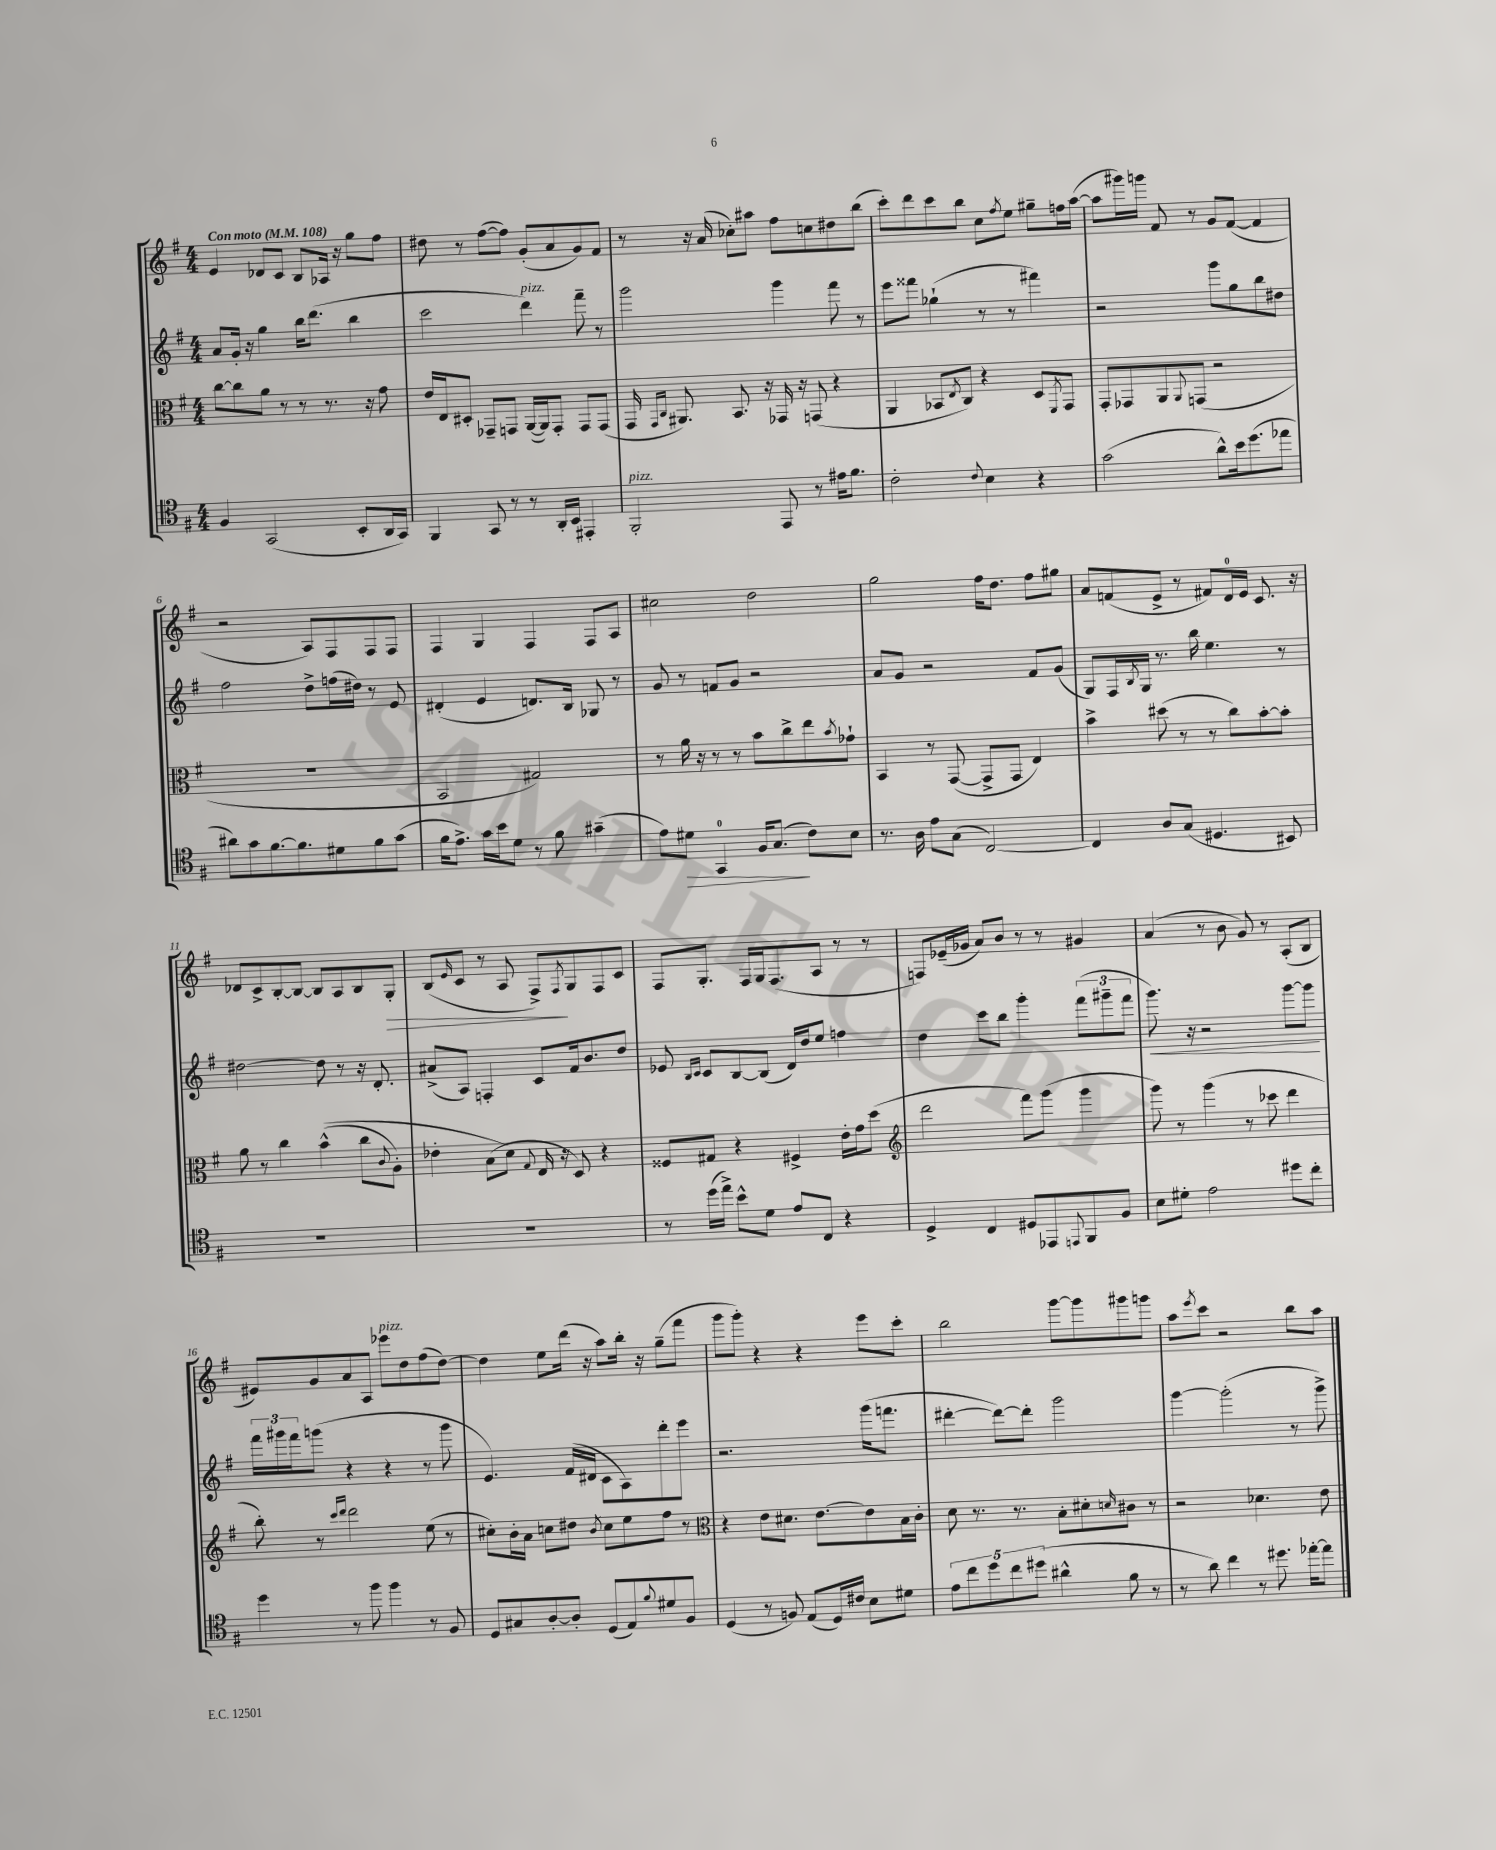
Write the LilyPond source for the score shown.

<<
\new StaffGroup <<
\new Staff = "s0" {
    \clef treble \key g \major \numericTimeSignature \time 4/4 \tempo "Con moto" 4 = 108
    e'4 des'8 c'8 b8 aes16 r16 g''8 fis''8 |
    dis''8 r8 fis''8~( fis''8) g'8-.( a'8 g'8) fis'8 |
    r8 r16 a'16( ces''8-.) ais''8 fis''8 c''8 dis''8 b''8( |
    c'''8-.) d'''8 c'''8 b''8 c''8 \acciaccatura { fis''8 } e''8 gis''8-- f''16 a''16~( |
    a''8 gis'''16) g'''16 fis'8 r8 g'8 fis'8~( fis'4 |
    r2 a8) fis8 fis8 fis8 |
    fis4 g4 fis4 fis8 a8 |
    cis''2 d''2 |
    g''2 fis''16 d''8. fis''8 gis''8 |
    a'8 f'8( e'8-> r8 fis'8) d'16-0 e'16 c'8. r16 |
    des'8 c'8-> b8~-. b8~ b8 a8 b8 g8-.\> |
    b8( \grace { e'16 } c'8 r8 a8 fis8->\!) \acciaccatura { fis8 } g8 fis8 c'8 |
    fis8 g8.-. fis16 g16 fis8.( a8 r8 r8 |
    f8) ees'16--( ges'16 a'8) b'8 r8 r8 gis'4 |
    a'4( r8 b'8 g'8) r8 a8-.( b8 |
    eis'8) g'8 a'8 a8 ees'''8^\markup { \italic "pizz." } d''8 fis''8( d''8~) |
    d''4 e''8 d'''16( r16 a''8) b''16-. r16 g''8--( fis'''8 |
    g'''8 g'''8-.) r4 r4 e'''8 c'''8-. |
    b''2 g'''8~ g'''8 gis'''8 g'''8 |
    a''8 \acciaccatura { e'''8 } c'''8 r2 b''8 a''8 \bar "|." |
}
\new Staff = "s1" {
    \clef treble \key g \major \numericTimeSignature \time 4/4
    a'8 g'16-. r16 g''4 b''16 d'''8.( b''4 |
    c'''2 d'''4^\markup { \italic "pizz." }) fis'''8-- r8 |
    g'''2 g'''4 fis'''8 r8 |
    e'''8 fisis'''8 ges''4-!( r8 r8 fis'''4) |
    r2 g'''8 g''8 b''8 dis''8 |
    fis''2 d''8-> f''16( dis''16) r8 e'8 |
    dis'4-.( e'4 d'8.) b16 ges8 r8 |
    g'8 r8 f'8 g'8 r2 |
    a'8 g'8 r2 fis'8 g'8( |
    g8) fis16 \acciaccatura { b8 } g16 r8. b''16 e''4. r8 |
    dis''2~ dis''8 r8 r16 d'8.-. |
    ais'8->( a8) f4-. c'8 fis'16 b'8. d''8 |
    ees'8 \grace { b16 c'16 } c'8 b8~ b8( d'16) d''16 e''8 f''4 |
    d''4 c'''8 b''8 g'''4-. \tuplet 3/2 { fis'''8( gis'''8-- fis'''8 } |
    g'''8.\<) r16 r2 g'''8~ g'''8\! |
    \tuplet 3/2 { fis'''16 gis'''16 fis'''16 } g'''8( r4 r4 r8 g'''8 |
    e'4.) fis'16( dis'16 c'8 a8) d'''8-. e'''8 |
    r2. g'''16( f'''8. |
    dis'''4~-. dis'''8~) dis'''8-. g'''2 |
    g'''4~ g'''2-.( r8 g'''8->) \bar "|." |
}
\new Staff = "s2" {
    \clef alto \key g \major \numericTimeSignature \time 4/4
    c''8~ c''8 a'8 r8 r8 r8. r16 g'8 |
    e'16 e16 dis8-. ges,8-- g,8 a,16~( a,16) g,8-. g,8 g,8( |
    g,16 \grace { g,16 c16 } ais,8.) b,8. r16 ges,16 r16 g,8( r4 |
    a,4 bes,8 \acciaccatura { e8 } c8) r4 d8 \acciaccatura { fis,8 } g,8 |
    g,8-. ges,8 a,8 \appoggiatura { a,8 } g,8( r2 |
    R1 |
    b,2 gis2) |
    r8 a'16 r16 r8 r8 b'8 c''8-> e''8 \acciaccatura { b'8 } ges'8-! |
    b,4 r8 g,8~( g,8-> g,8 e4) |
    b'4-> dis''8( r8 r8 c''8) b'8~-. b'8-. |
    a'8 r8 c''4 b'4-^(\( c''8 \appoggiatura { c'8 } a8-.) |
    ees'4-. b8( d'8\) \appoggiatura { g8 } e16 r16 d8) r4 |
    fisis8 gis8 r4 fis4-> e'16-. g'16 d''8( |
    \clef treble d'''2 fis'''8) g'''8( g'''4 |
    g'''8) r8 g'''4( r8 ces'''8 d'''4 |
    b''8-.) r8 \grace { c'''16 d'''16 } d'''2 e''8( r8 |
    cis''8-.) b'16-. a'16 c''8 dis''8 \acciaccatura { b'8 } c''8 e''8 fis''8 r8 |
    \clef alto r4 e'8 dis'8. e'8.~ e'8 b16 c'16-. |
    d'8 r8. r8. b8-. dis'8-. \grace { d'16 } cis'8 r8 |
    r2 des'4. e'8 \bar "|." |
}
\new Staff = "s3" {
    \clef tenor \key g \major \numericTimeSignature \time 4/4
    fis4 g,2( b,8-. a,16 g,16) |
    fis,4 g,8 r8 r8 a,16-. b,16 eis,4-. |
    fis,2-.^\markup { \italic "pizz." } e,8 r8 eis'16 fis'8. |
    c'2-. \appoggiatura { c'8 } b4 r4 |
    g'2( a'8-^) b'16 d''8.( ees''8 |
    ais'8) g'8 fis'8.~ fis'8. dis'8 fis'8 g'8( |
    fis'16 e'8.->) g'16 b'16 d'8 r8 fis'8 gis'4--( |
    e'8) dis'8\> g,4-0 fis16 g8.\!( c'8) b8 |
    r8. a16 e'8 g8( c2~) |
    c4 a8 g8( dis4. bis,8) |
    R1 |
    R1 |
    r8 d''16( e''16->) b'8-^ d'8 e'8 c8 r4 |
    d4-> c4 dis8 ees,8 \appoggiatura { e,8 } fis,8 fis8 |
    b8 dis'8-. e'2 dis''8 c''8-. |
    d''4 r8 fis''8 fis''4 r8 fis8 |
    d8 gis8 a8~-. a8-. d8( e8) \appoggiatura { fis'8 } dis'8 fis8 |
    d4( r8 f8) e8( d16) cis'16 b8 dis'8 |
    \tuplet 5/4 { e'8 c''8 d''8 c''8 dis''8( } ais'4-^ fis'8 r8 |
    r8 a'8) c''4 r8 dis''8. ees''16~-. ees''8 \bar "|." |
}
>>
>>
